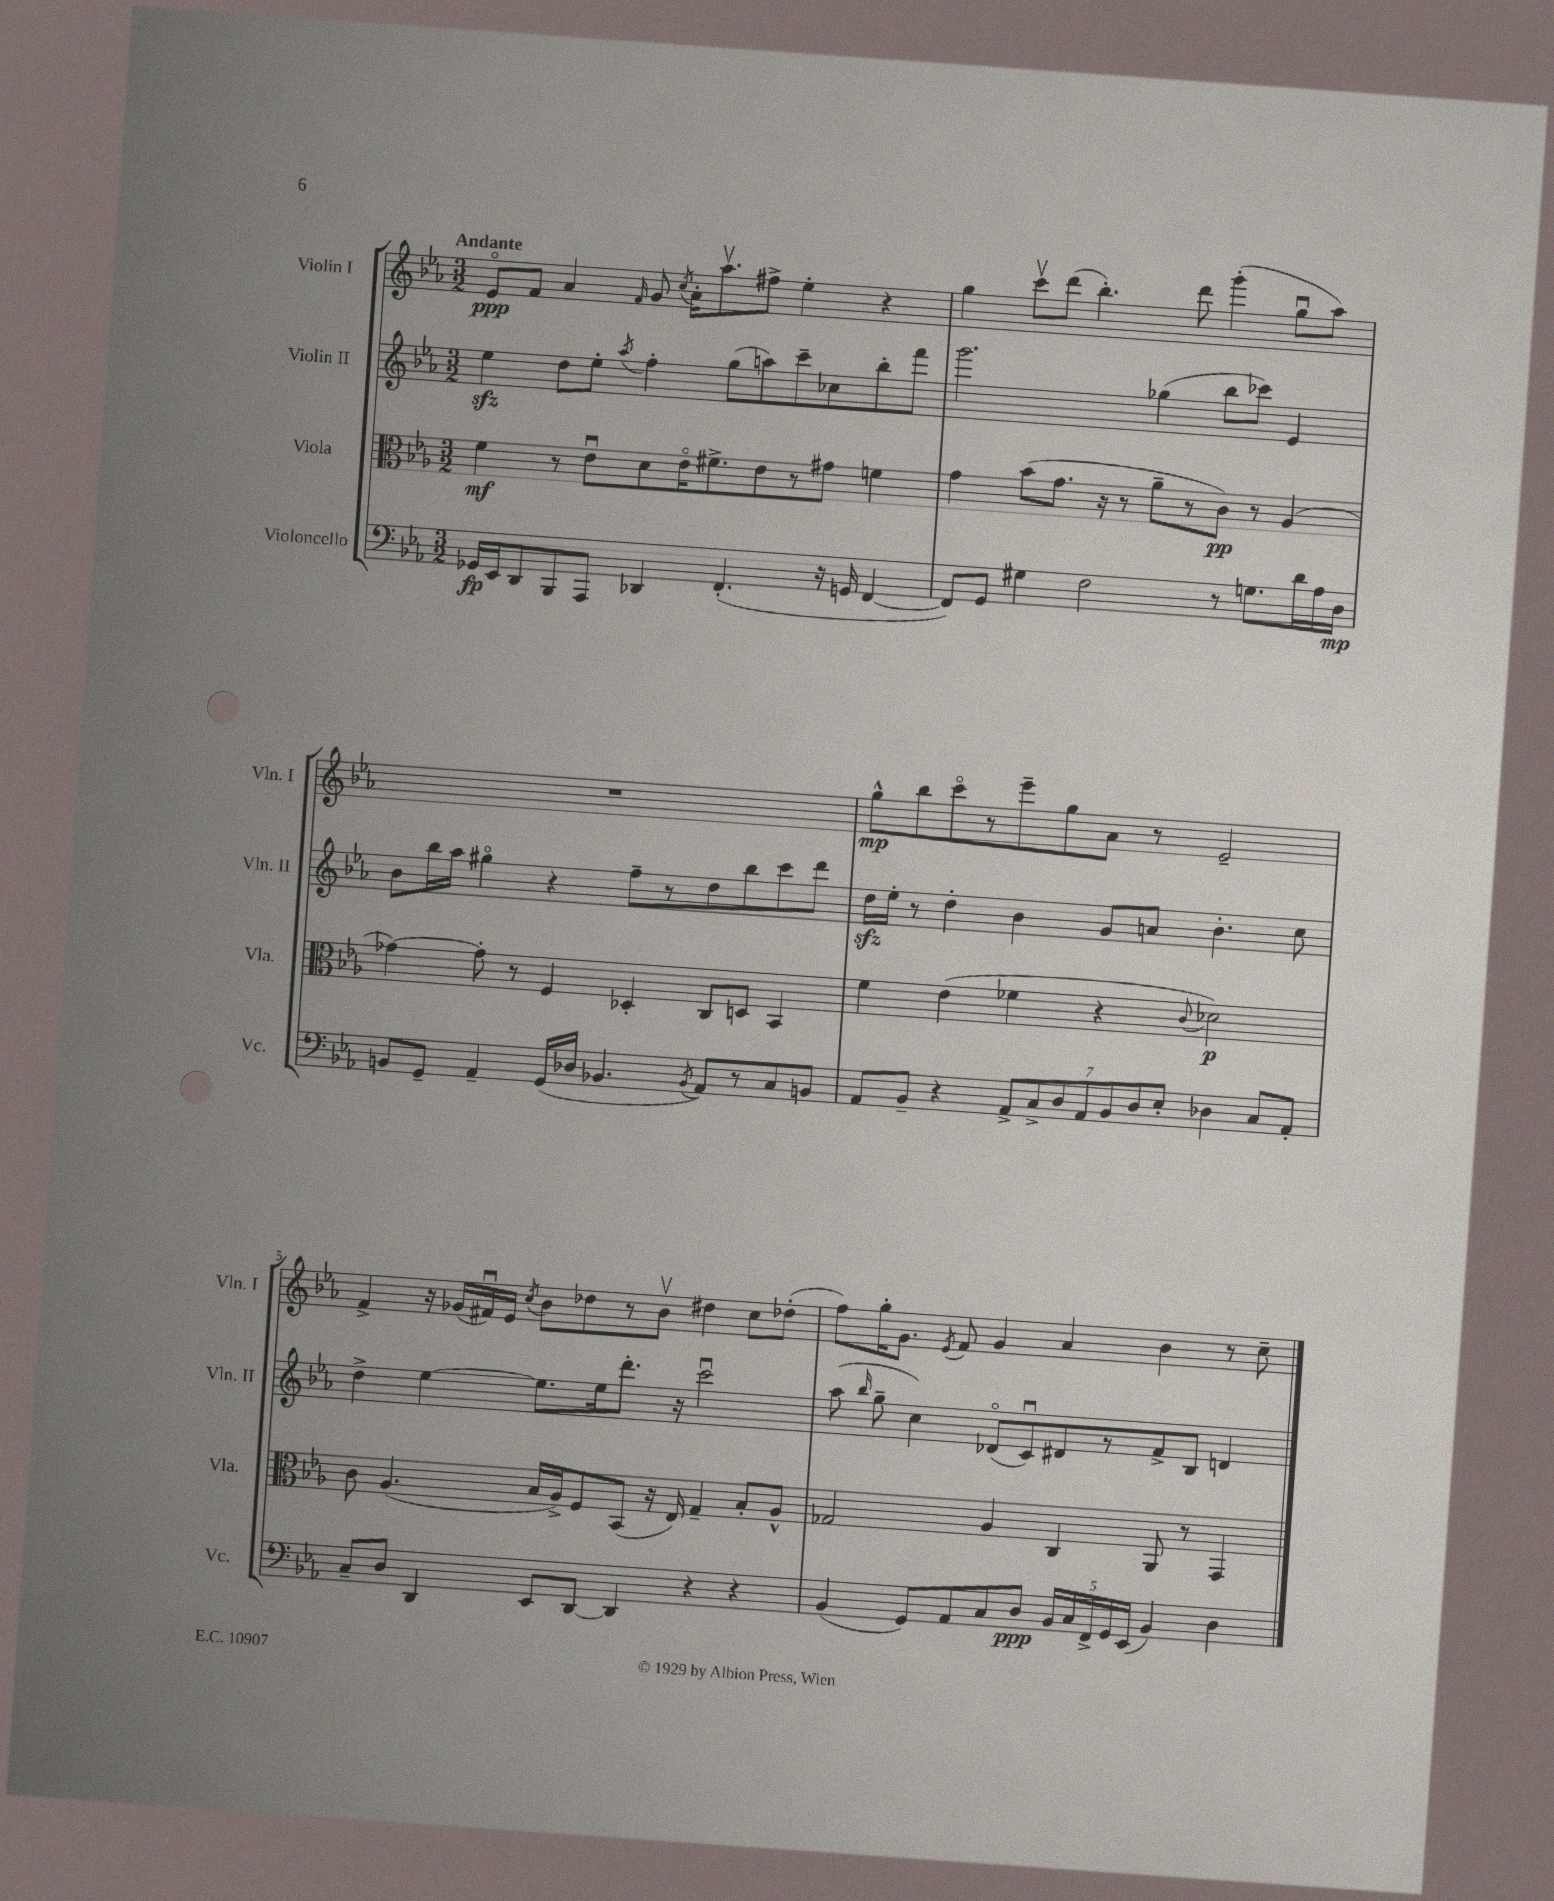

**kern	**dynam	**kern	**dynam	**kern	**kern	**dynam
*part4	*part4	*part3	*part3	*part2	*part1	*part1
*staff4	*staff4	*staff3	*staff3	*staff2	*staff1	*staff1
*I"Violoncello	*	*I"Viola	*	*I"Violin II	*I"Violin I	*
*I'Vc.	*	*I'Vla.	*	*I'Vln. II	*I'Vln. I	*
*clefF4	*	*clefC3	*	*clefG2	*clefG2	*
*k[b-e-a-]	*	*k[b-e-a-]	*	*k[b-e-a-]	*k[b-e-a-]	*
*M3/2	*	*M3/2	*	*M3/2	*M3/2	*
=1	=1	=1	=1	=1	=1	=1
!	!	!	!	!	!LO:TX:a:B:t=Andante	!
16GG-X/LL	fp	4f\	mf	4ee-zz\	8e-/L	ppp
16EE-/J	.	.	.	.	.	.
8DD/	.	.	.	.	8f/J	.
8BBB-/	.	8r	.	8dd\L	4a-/	.
8AAA-/J	.	8e-u\L	.	8ee-'\J	.	.
.	.	.	.	8qaa-/	16qqf/	.
4DD-X/	.	8d\	.	4ff'\	8g/	.
.	.	.	.	.	8qcc/	.
.	.	16e-\K	.	.	16a-'\KL	.
.	.	8.f#X^\	.	.	8.aa-v\	.
(4.FF'/	.	.	.	(8gg\L	.	.
.	.	8e-\	.	8aan\)	8ff#X^\J	.
.	.	8r	.	8ccc~\	4ee-'\	.
16r	.	8g#X\J	.	8cc-X\	.	.
16GGn/	.	.	.	.	.	.
[4FF/	.	4fn\	.	8bb-'\	4r	.
.	.	.	.	8fff\J	.	.
=2	=2	=2	=2	=2	=2	=2
8FF/L])	.	4g\	.	2.ggg\	4gg\	.
8GG/J	.	.	.	.	.	.
4G#X\	.	(8b-\L	.	.	8cccv\L	.
.	.	8.g\J	.	.	(8ddd\J	.
2F\	.	.	.	.	4.bb-'\)	.
.	.	16r	.	.	.	.
.	.	8r	.	.	.	.
.	.	8a-~\L	.	(4gg-X\	.	.
.	.	8r	.	.	8ddd\	.
8r	.	8c\J)	pp	8bb-\L	(4ggg'\	.
8.Gn\L	.	8r	.	8ccc-X\J)	.	.
.	.	(4A-/	.	4e-/	8ggu\L	.
16d\L	.	.	.	.	.	.
16A-\	.	.	.	.	8aa-\J)	.
16D\JJ	mp	.	.	.	.	.
!!LO:LB:g=z
=3	=3	=3	=3	=3	=3	=3
8BBn/L	.	[4g-X\)	.	8b-\L	1.r	.
8GG~/J	.	.	.	16bb-\L	.	.
.	.	.	.	16aa-\JJ	.	.
4AA-~/	.	8g-'\]	.	4gg#X\	.	.
.	.	8r	.	.	.	.
(16GG/LL	.	4F/	.	4r	.	.
16D-X/JJ	.	.	.	.	.	.
4.BB-X/	.	.	.	.	.	.
.	.	4D-X'/	.	8ff~\L	.	.
.	.	.	.	8r	.	.
8qBB-/	.	.	.	.	.	.
8AA-/L)	.	8C/L	.	8dd\	.	.
8r	.	8Dn/J	.	8bb-\	.	.
8C/	.	4BB-/	.	8ccc\	.	.
8BBn/J	.	.	.	8ddd\J	.	.
=4	=4	=4	=4	=4	=4	=4
8AA-/L	.	4f\	.	16ddzz\LL	8gg^^\L	mp
.	.	.	.	16ee-'\JJ	.	.
8BB-~/J	.	.	.	8r	8bb-\	.
4r	.	(4e-\	.	4dd'\	8ccc\	.
.	.	.	.	.	8r	.
14AA-^/L	.	4f-X\	.	4b-\	8eee-~\	.
14C^/	.	.	.	.	.	.
.	.	.	.	.	8gg\	.
14D/	.	.	.	.	.	.
14AA-/	.	.	.	.	.	.
.	.	4r	.	8g/L	8a-\J	.
14BB-/	.	.	.	.	.	.
14D/	.	.	.	.	.	.
.	.	.	.	8an/J	8r	.
14E-'/J	.	.	.	.	.	.
.	.	8qqc/	.	.	.	.
4D-X\	.	2d-X\)	p	4.b-'\	2e-~/	.
8C/L	.	.	.	.	.	.
8AA-'/J	.	.	.	8cc\	.	.
!!LO:LB:g=z
=5	=5	=5	=5	=5	=5	=5
8C~/L	.	8c\	.	4dd^\	4f^/	.
8D/J	.	(4.A-/	.	.	.	.
4DD/	.	.	.	[4ee-\	16r	.
.	.	.	.	.	(16g-X/LL	.
.	.	.	.	.	16f#Xu/)	.
.	.	.	.	.	16e-/JJ	.
.	.	.	.	.	8qcc/	.
8EE-/L	.	16B-/LL	.	8.ee-\L]	8b-\L	.
.	.	16A-^/J)	.	.	.	.
[8DD/J	.	8F/	.	.	8dd-X\	.
.	.	.	.	16ee-\k	.	.
4DD/]	.	(8BB-/J	.	8.ddd'\J	8r	.
.	.	16r	.	.	8b-v\J	.
.	.	16E-/)	.	16r	.	.
4r	.	4G~/	.	2cccu\	4dd#X\	.
4r	.	8B-'/L	.	.	8cc\L	.
.	.	8A-^^/J	.	.	(8dd-X'\J	.
=6	=6	=6	=6	=6	=6	=6
(4BB-/	.	2G-X/	.	(8aa-\	8ff\L)	.
.	.	.	.	16qqbb-/	.	.
.	.	.	.	8gg~\	16gg'\K	.
.	.	.	.	.	8.g\J	.
8GG/L)	.	.	.	4cc\)	.	.
.	.	.	.	.	8qe-/	.
8AA-/	.	.	.	.	8f/	.
8C/	.	4A-/	.	(8d-X/L	4g/	.
8D/J	ppp	.	.	8cu/)	.	.
20BB-/LL	.	4C/	.	8d#X/	4a-/	.
20C/	.	.	.	.	.	.
20FF^/	.	.	.	.	.	.
.	.	.	.	8r	.	.
20GG/	.	.	.	.	.	.
(20EE-/JJ	.	.	.	.	.	.
4BB-/)	.	8AA-/	.	8f^/	4b-\	.
.	.	8r	.	8B-/J	.	.
4D\	.	4GG/	.	4dn/	8r	.
.	.	.	.	.	8cc~\	.
==	==	==	==	==	==	==
*-	*-	*-	*-	*-	*-	*-
